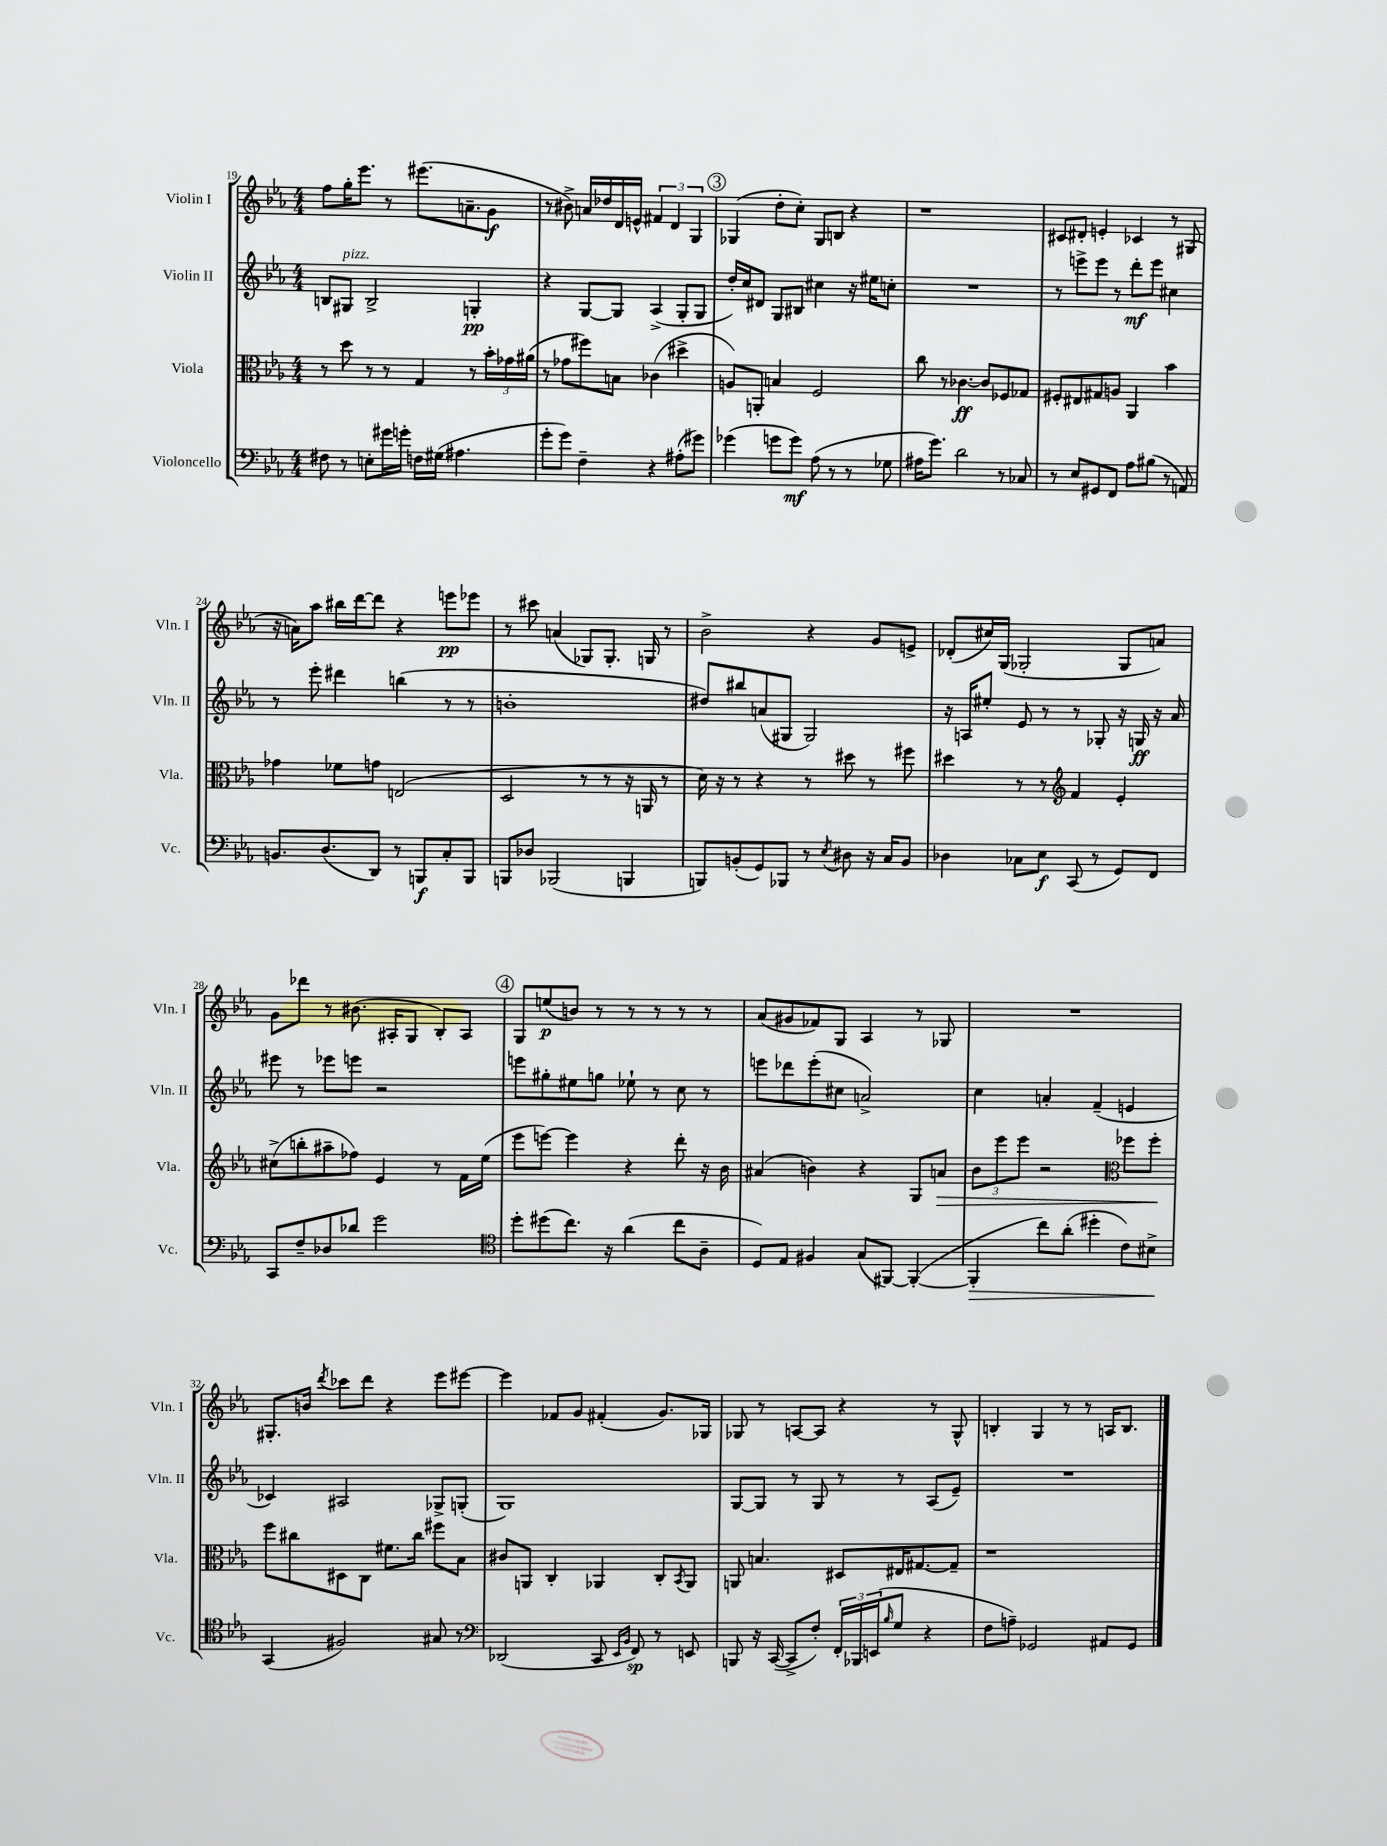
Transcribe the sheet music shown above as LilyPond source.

<<
\new StaffGroup <<
\new Staff = "s0" \with { instrumentName = "Violin I" shortInstrumentName = "Vln. I" } {
    \clef treble \key ees \major \numericTimeSignature \time 4/4
    f''8 g''16-. ees'''8. r8 eis'''8.( a'8.-- g'8\f |
    r8 bis'8->) a'16 des''16 d'16 e'16-^ \tuplet 3/2 { fis'4 d'4 g4 } |
    \mark \markup { \circle "3" } ges4( d''8-. c''8-.) ges8 b8 r4 |
    r1 |
    cis'8 dis'8-. e'4-. ces'4 r8 gis8( |
    r16 a'16) aes''8 bis''16 d'''16~ d'''8 r4 e'''8\pp ees'''8 |
    r8 cis'''8 a'4( ges8) ges8.-. g16 r8 |
    bes'2-> r4 g'8 e'8-> |
    des'8-.( cis''16) g16( ges2-. ges8 a'8) |
    g'8 des'''8 r8 bis'8.( ais16-. g8 bes8-.) ais8 |
    \mark \markup { \circle "4" } g8 e''8\p( b'8) r8 r8 r8 r8 r8 |
    aes'8( gis'8 fes'8) g8 aes4 r8 ges8 |
    R1 |
    gis8.-. b'16 \acciaccatura { d'''8 } ces'''8 d'''8 r4 ees'''8 eis'''8~ |
    eis'''4 fes'8 g'8 fis'4-.( g'8.) ges16 |
    ges8 r8 a8~ a8 r4 r8 ges8-^ |
    b4-. g4 r8 r8 a16 b8. \bar "|." |
}
\new Staff = "s1" \with { instrumentName = "Violin II" shortInstrumentName = "Vln. II" } {
    \clef treble \key ees \major \numericTimeSignature \time 4/4
    b8 gis8^\markup { \italic "pizz." } b2-> g4-.\pp |
    r4 g8~ g8 aes4->( g8-. g8 |
    \mark \markup { \circle "3" } d''16-.) c''16 dis'8 g8 bis8 cis''4 r16 eis''16 c''8-. |
    R1 |
    r8 e'''8-> e'''8 r8 d'''8-.\mf e'''8 cis''4 |
    r8 ees'''8-. dis'''4 b''4( r8 r8 |
    b'1-. |
    dis''8) bis''8 a'8( gis8 gis2) |
    r16 a16 eis''8-. ees'8 r8 r8 ges8-. r16 g16\ff r16 aes'16 |
    eis'''8 r8 ees'''8 e'''8 r2 |
    \mark \markup { \circle "4" } e'''8 gis''8-. eis''8 g''8 ees''8-! r8 c''8 r8 |
    e'''8 des'''8 e'''8-.( cis''8 a'2->) |
    c''4 a'4-. f'4--( e'4 |
    ces'4) ais2 ges8-> g8-.( |
    g1) |
    g8~ g8 r8 g8 r8 r8 aes8( ees'8--) |
    R1 \bar "|." |
}
\new Staff = "s2" \with { instrumentName = "Viola" shortInstrumentName = "Vla." } {
    \clef alto \key ees \major \numericTimeSignature \time 4/4
    r8 d''8 r8 r8 g4 r8 \tuplet 3/2 { bes'16-. ges'16 ais'16( } |
    r8 ges'8 fis''8) b8 ces'4( dis''4-> |
    \mark \markup { \circle "3" } a8) a,8-. b4 f2 |
    c''8 r8 ces'4.~\ff ces'8 fes8 ges8 |
    fis8-. eis8 gis8 a8 aes,4 bes'4 |
    ges'4 fes'8 g'8 e2( |
    d2 r8 r8 r16 a,16 r8 |
    d'16) r16 r8 r4 r8 dis''8 r8 fis''8 |
    dis''4 r8 r8 \clef treble f'4 ees'4-. |
    cis''8->( b''8-. ais''8-- fes''8) ees'4 r8 f'16 ees''16( |
    \mark \markup { \circle "4" } ees'''8 e'''8~) e'''4 r4 d'''8-. r16 bes'16 |
    ais'4( b'4) r4 g8 a'8\> |
    \tuplet 3/2 { bes'8 ees'''8 ees'''8 } r2 \clef alto fes''8 fes''8-.\! |
    f''8 cis''8 dis8 c8 fis'8. cis''16 fis''8 bes8 |
    cis'8 a,8 c4-. aes,4 c8-. \acciaccatura { bes,8 } aes,8 |
    a,8 b4. dis8 eis16 gis8.~ gis8-- |
    r1 \bar "|." |
}
\new Staff = "s3" \with { instrumentName = "Violoncello" shortInstrumentName = "Vc." } {
    \clef bass \key ees \major \numericTimeSignature \time 4/4
    fis8 r8 e8-. gis'16 g'16-. f16 gis16( ais4. |
    g'8-. g'8) f4-- r4 ais8-.( gis'8) |
    \mark \markup { \circle "3" } ges'4( g'8 g'8\mf) aes8( r8 r8 ges8 |
    ais16 g'8.) d'2 r8 ces8 |
    r8 ees8 gis,8 f,8 aes8 bis8( r8 a,8) |
    b,8. d8.( d,8) r8 b,,8\f c8-. b,,8 |
    b,,8 des8 bes,,2( b,,4 |
    b,,8) b,8-.( g,8) bes,,8 r8 \acciaccatura { ees8 } dis8 r16 c16 b,8 |
    des4 ces8 ees8\f c,8( r8 g,8) f,8 |
    c,8 f8-- des8 des'8 g'2 |
    \mark \markup { \circle "4" } \clef tenor d''8-. dis''8( c''8.) r16 aes'4( c''8 aes8-- |
    d8) ees8 fis4 g8( fis,8~) fis,4~-.( |
    fis,4-.\> c''8) aes'8-.( dis''4-. c'8) bis8->\! |
    g,4( fis2) gis8 r8 |
    \clef bass des,2( c,8 \grace { ees,16 bes,16 } f,8\sp) r8 e,8 |
    b,,8 r16 c,16~( c,8-> f8-.) \tuplet 3/2 { f,16-. bes,,16 e,16( } \grace { bes16 } g8 r4 |
    f8 a8--) ges,2 ais,8 ges,8 \bar "|." |
}
>>
>>
\layout { \context { \Score currentBarNumber = #19 } }
